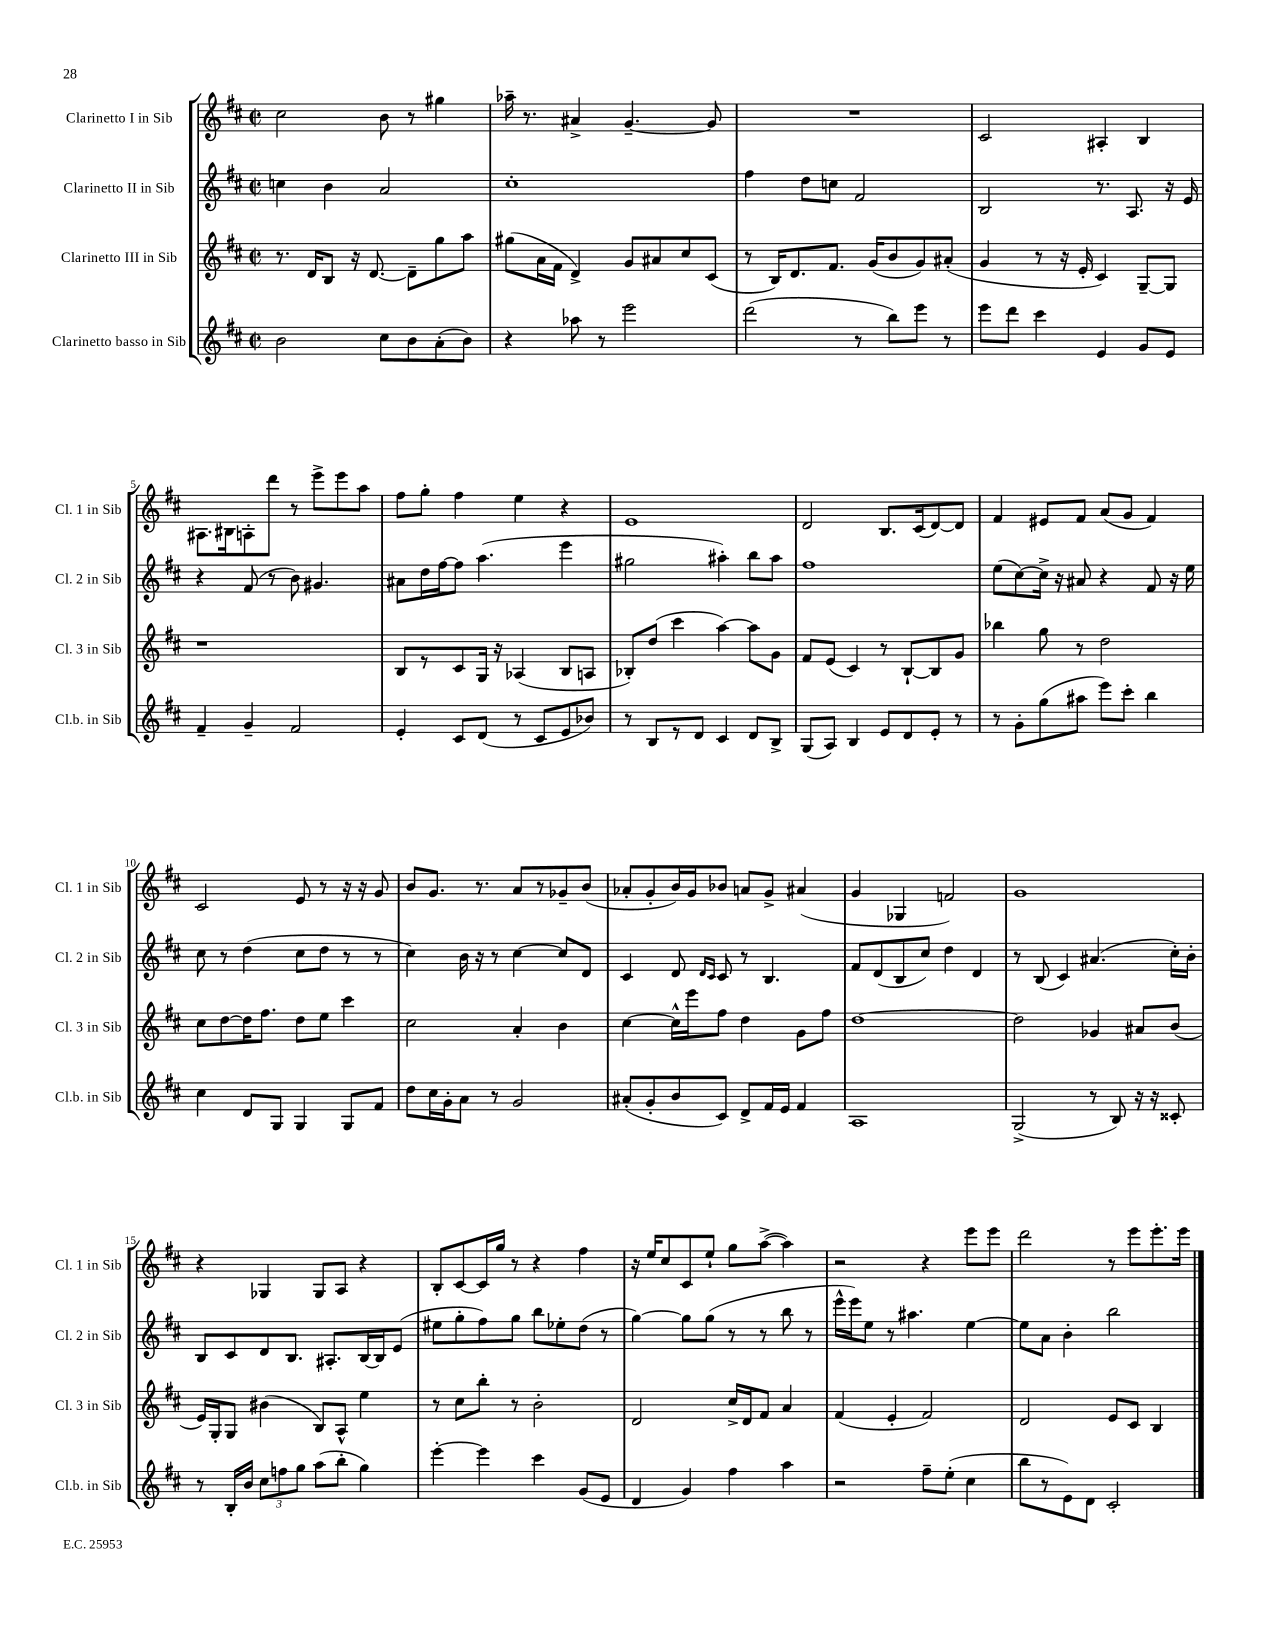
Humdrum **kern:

**kern	**kern	**kern	**kern
*part4	*part3	*part2	*part1
*staff4	*staff3	*staff2	*staff1
*I"Clarinetto basso in Sib	*I"Clarinetto III in Sib	*I"Clarinetto II in Sib	*I"Clarinetto I in Sib
*I'Cl.b. in Sib	*I'Cl. 3 in Sib	*I'Cl. 2 in Sib	*I'Cl. 1 in Sib
*clefG2	*clefG2	*clefG2	*clefG2
*k[f#c#]	*k[f#c#]	*k[f#c#]	*k[f#c#]
*M2/2	*M2/2	*M2/2	*M2/2
*met(c|)	*met(c|)	*met(c|)	*met(c|)
=1	=1	=1	=1
2b\	8.r	4ccn\	2cc#\
.	16d/KL	.	.
.	8B/J	4b\	.
.	16r	.	.
.	[8.d/	.	.
8cc#\L	.	2a/	8b\
8b\	8d~\L]	.	8r
(8a'\	8gg\	.	4gg#X\
8b\J)	8aa\J	.	.
=2	=2	=2	=2
4r	(8gg#X\L	1cc#'	16aa-X~\
.	.	.	8.r
.	16a\L	.	.
.	16f#\JJ	.	.
8aa-X\	4d^/)	.	4a#X^/
8r	.	.	.
2eee\	8g/L	.	[4.g~/
.	8a#X/	.	.
.	8cc#/	.	.
.	(8c#/J	.	8g/]
=3	=3	=3	=3
(2ddd\	8r	4ff#\	1r
.	16B/KL)	.	.
.	8.d/	.	.
.	.	8dd\L	.
.	8.f#/J	8ccn\J	.
8r	.	2f#/	.
.	(16g/KL	.	.
8bb\L)	8b/	.	.
8eee\J	8g/)	.	.
8r	(8a#X'/J	.	.
=4	=4	=4	=4
8eee\L	4g/	2B/	2c#/
8ddd\J	.	.	.
4ccc#\	8r	.	.
.	16r	.	.
.	16e'/	.	.
4e/	4c#/)	8.r	4A#X'/
.	.	8.A/	.
8g/L	[8G~/L	.	4B/
8e/J	8G/J]	16r	.
.	.	16e/	.
!!LO:LB:g=z
=5	=5	=5	=5
4f#~/	1r	4r	8.A#X\L
.	.	.	16B#X\k
4g~/	.	(8f#/	8An'\
.	.	8r	8ddd\J
2f#/	.	8b\)	8r
.	.	4.g#X/	8eee^\L
.	.	.	8eee\
.	.	.	8aa\J
=6	=6	=6	=6
4e'/	8B/L	8a#X\L	8ff#\L
.	8r	16dd\L	8gg'\J
.	.	[16ff#\J	.
8c#/L	8c#/	8ff#\J]	4ff#\
(8d/J	16G/Jk	(4.aa\	.
.	16r	.	.
8r	(4A-X/	.	4ee\
8c#/L	.	.	.
8e/	8B/L	4eee\	4r
8b-X/J)	8An/J	.	.
=7	=7	=7	=7
8r	8B-X'/L)	2gg#X\	1e
8B/L	(8dd/J	.	.
8r	4ccc#\	.	.
8d/J	.	.	.
4c#/	[4aa\)	4aa#X'\)	.
8d/L	8aa\L]	8bb\L	.
8B^/J	8g\J	8aa#\J	.
=8	=8	=8	=8
(8G/L	8f#/L	1ff#	2d/
8A/J)	(8e/J	.	.
4B/	4c#/)	.	.
8e/L	8r	.	8.B/L
8d/	[8B`/L	.	.
.	.	.	(16c#/k
8e'/J	8B/]	.	[8d/)
8r	8g/J	.	8d/J]
=9	=9	=9	=9
8r	4bb-X\	(8ee\L	4f#/
8g'\L	.	[8cc#\)	.
(8gg\	8gg\	16cc#^\Jk]	8e#X/L
.	.	16r	.
8aa#X\J	8r	8a#X/	8f#/J
8eee\L)	2dd\	4r	(8a/L
8ccc#'\J	.	.	8g/J
4bb\	.	8f#/	4f#/)
.	.	16r	.
.	.	16ee\	.
!!LO:LB:g=z
=10	=10	=10	=10
4cc#\	8cc#\L	8cc#\	2c#/
.	[8dd\	8r	.
8d/L	16dd\K]	(4dd\	.
.	8.ff#\J	.	.
8G/J	.	.	.
4G/	8dd\L	8cc#\L	8e/
.	8ee\J	8dd\J	8r
8G/L	4ccc#\	8r	16r
.	.	.	16r
8f#/J	.	8r	8g/
=11	=11	=11	=11
8dd\L	2cc#\	4cc#\)	8b/L
16cc#\L	.	.	8.g/J
16g'\J	.	.	.
8a\J	.	16b\	.
.	.	16r	8.r
8r	.	8r	.
2g/	4a'/	[4cc#\	8a/L
.	.	.	8r
.	4b\	8cc#/L]	8g-X~/
.	.	8d/J	(8b/J
=12	=12	=12	=12
(8a#X'/L	[4cc#\	4c#/	8a-X'/L
8g'/	.	.	8g'/
8b/	16cc#^^\LL]	8d/	16b/L)
.	16eee\J	.	16g/J
.	.	16qqd/LL	.
.	.	16qqc#/JJ	.
8c#/J)	8ff#\J	8c#/	8b-X/J
8d^/L	4dd\	8r	8an/L
16f#/L	.	4.B/	8g^/J
16e/JJ	.	.	.
4f#/	8g\L	.	(4a#X/
.	8ff#\J	.	.
=13	=13	=13	=13
1A	[1dd	8f#/L	4g/
.	.	(8d/	.
.	.	8B/	4G-X/
.	.	8cc#/J)	.
.	.	4dd\	2fn/)
.	.	4d/	.
=14	=14	=14	=14
(2G^/	2dd\]	8r	1g
.	.	(8B/	.
.	.	4c#/)	.
8r	4g-X/	(4.a#X/	.
8B/)	.	.	.
16r	8a#X/L	.	.
16r	.	.	.
8c##X'/	(8b/J	16cc#'\LL)	.
.	.	16b'\JJ	.
!!LO:LB:g=z
=15	=15	=15	=15
8r	16e/LL)	8B/L	4r
.	16G'/J	.	.
16B'/LL	8G/J	8c#/	.
16b/JJ	.	.	.
12cc#\L	(4b#X\	8d/	4G-X/
12ffn\	.	.	.
.	.	8.B/J	.
12gg\J	.	.	.
(8aa\L	8B/L)	.	8G-/L
.	.	8.A#X'/L	.
8bb'\J	8A^^/J	.	8A/J
4gg\)	4ee\	[16B/L	4r
.	.	16B/J]	.
.	.	(8e/J	.
=16	=16	=16	=16
[4eee'\	8r	8ee#X\L	8B'/L
.	8cc#\L	8gg'\	[8c#/
4eee\]	8bb'\J	8ff#\)	16c#/L]
.	.	.	16gg/JJ
.	8r	8gg\J	8r
4ccc#\	2b'\	8bb\L	4r
.	.	8ee-X'\	.
(8g/L	.	(8dd\J	4ff#\
8e/J	.	8r	.
=17	=17	=17	=17
4d/	2d/	[4gg\)	16r
.	.	.	16ee/KL
.	.	.	8cc#/
4g/)	.	8gg\L]	8c#/
.	.	(8gg\J	8ee`/J
4ff#\	16cc#^/LL	8r	8gg\L
.	16d/J	.	.
.	8f#/J	8r	([8aa^\J
4aa\	4a/	8bb\	4aa\])
.	.	8r	.
=18	=18	=18	=18
2r	(4f#/	16eee^^\LL	2r
.	.	16eee\J)	.
.	.	8ee\J	.
.	4e'/	8r	.
.	.	4.aa#X\	.
8ff#~\L	2f#/)	.	4r
(8ee'\J	.	.	.
4cc#\	.	[4ee\	8eee\L
.	.	.	8eee\J
=19	=19	=19	=19
8bb\L	2d/	8ee\L]	2ddd\
8r	.	8a\J	.
8e\)	.	4b'\	.
8d\J	.	.	.
2c#'/	8e/L	2bb\	8r
.	8c#/J	.	8eee\L
.	4B/	.	8.eee'\
.	.	.	16eee\Jk
==	==	==	==
*-	*-	*-	*-
